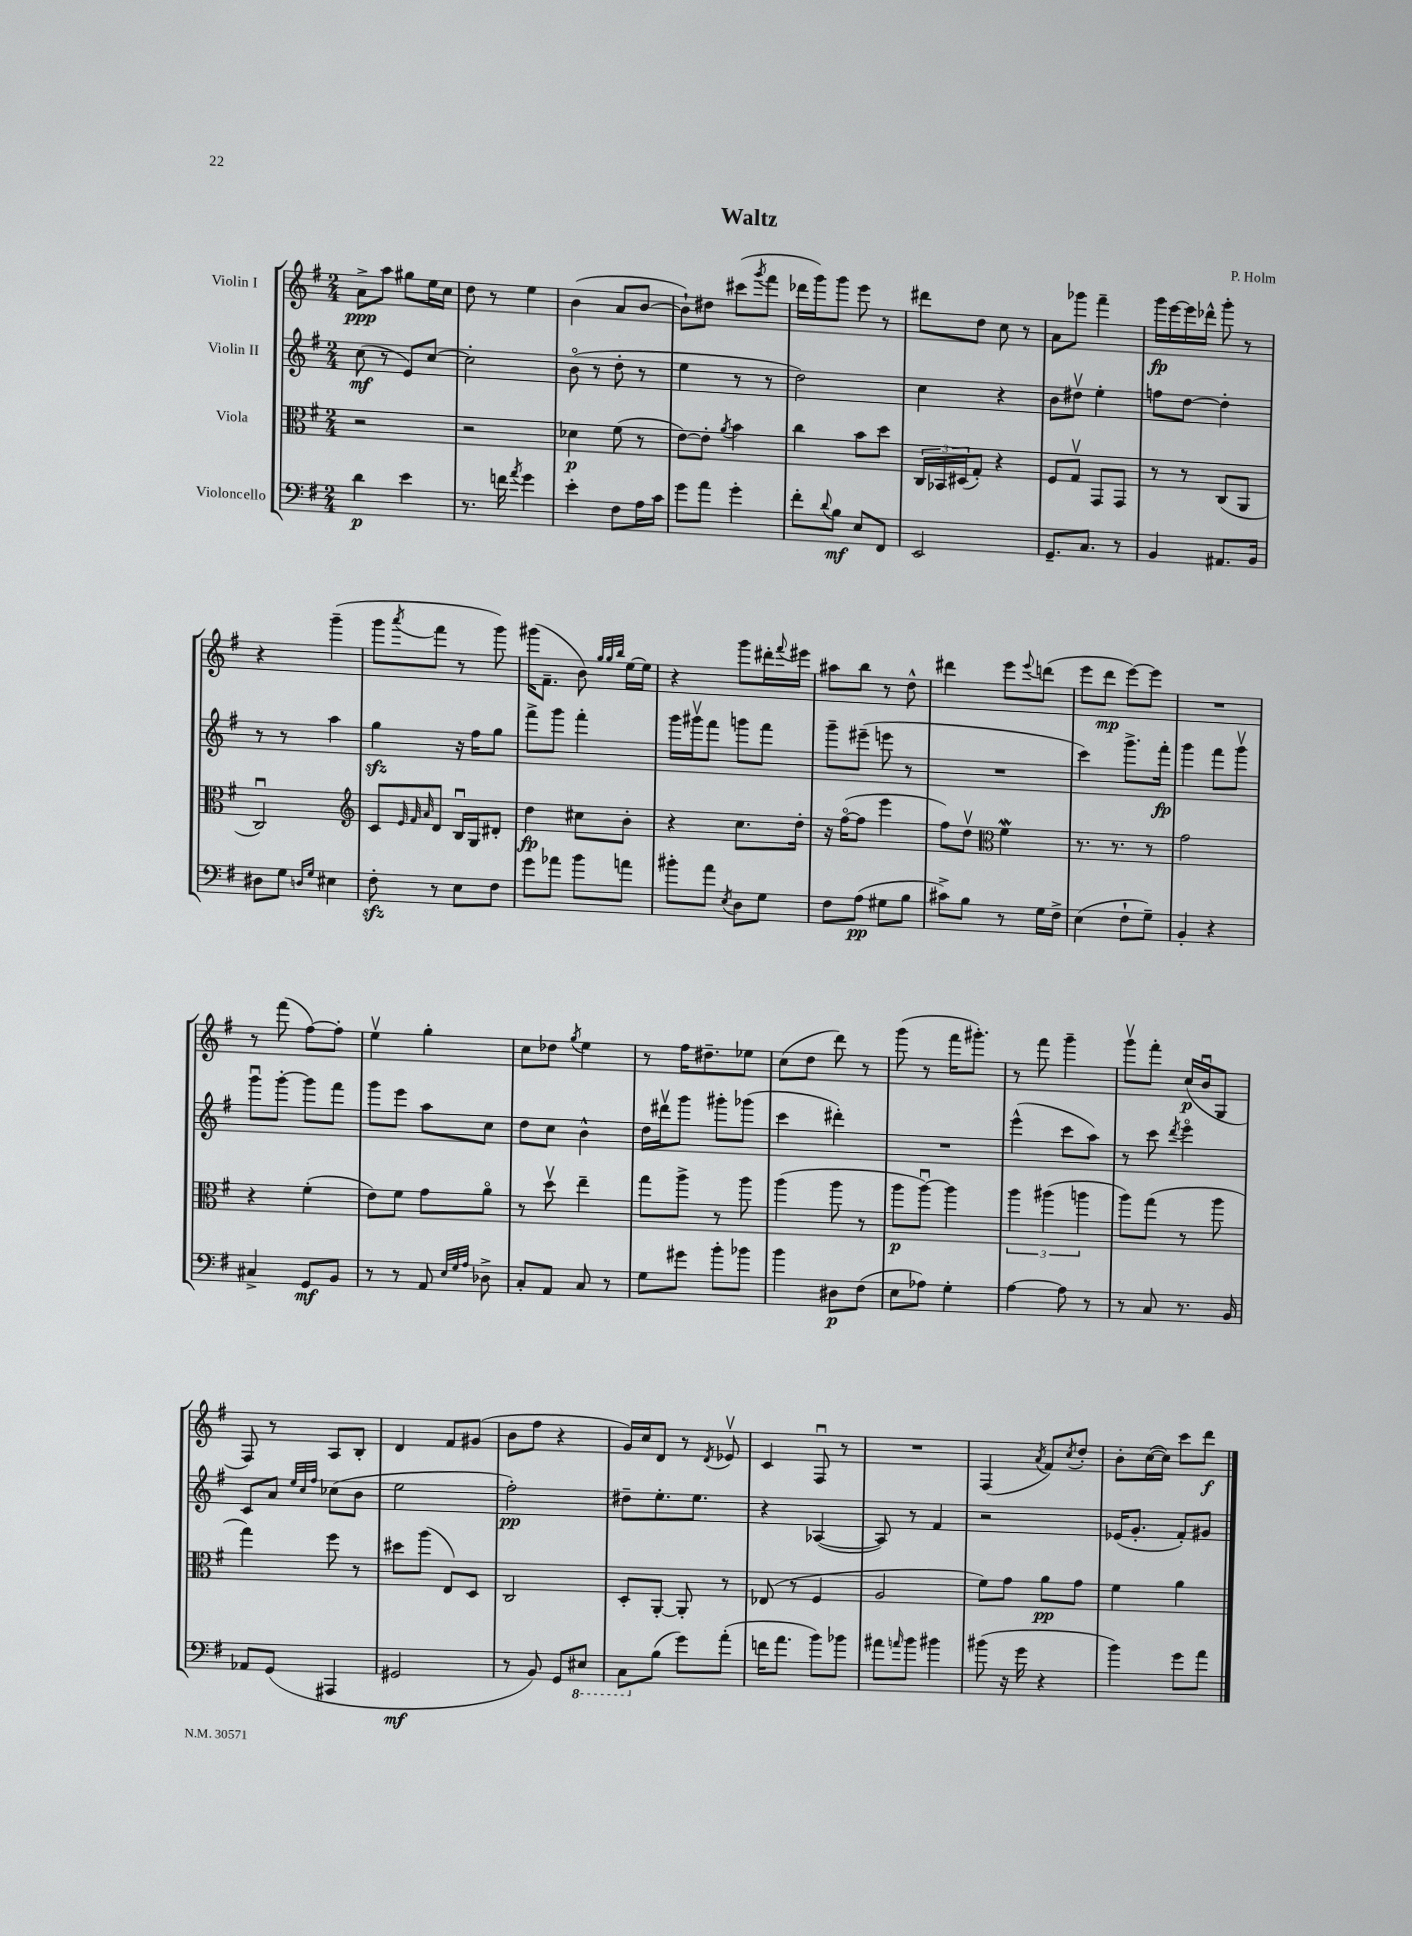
\header { title = "Waltz" composer = "P. Holm" }
<<
\new StaffGroup <<
\new Staff = "s0" \with { instrumentName = "Violin I" } {
    \clef treble \key g \major \numericTimeSignature \time 2/4
    a'8->\ppp a''8 gis''8 e''16 c''16 |
    d''8 r8 e''4 |
    b'4( a'8 b'8~ |
    b'8-!) dis''8 cis'''8( \acciaccatura { g'''8 } fis'''8 |
    des'''16 g'''16) g'''8 e'''8 r8 |
    dis'''8 d''8 c''8 r8 |
    a'8 ges'''8 fis'''4-- |
    g'''16\fp e'''16~ e'''16 des'''16-^ g'''8-. r8 |
    r4 g'''4--( |
    g'''8 \acciaccatura { a'''8 } fis'''8 r8 g'''8) |
    gis'''16( fis'8.-- b'8) \grace { g''32 g''32 b''32 } e''16~ e''16 |
    r4 g'''8 dis'''16-. \appoggiatura { fis'''8 } eis'''16 |
    ais''8 b''8 r8 d''8-^ |
    dis'''4 e'''8 \appoggiatura { e'''8 } d'''8( |
    e'''8 d'''8\mp e'''8~) e'''8 |
    R2 |
    r8 fis'''8( fis''8~) fis''8-. |
    e''4\upbow g''4-. |
    c''8 des''8 \acciaccatura { g''8 } e''4 |
    r8 fis''16 dis''8.-- ees''8 |
    c''8( d''8 d'''8) r8 |
    g'''8( r8 fis'''16 gis'''8.-.) |
    r8 fis'''8 g'''4-- |
    g'''8\upbow fis'''8-. c''16\p( b'16\downbow g8 |
    fis8) r8 a8 b8-. |
    d'4 fis'8 gis'8( |
    b'8 fis''8 r4 |
    g'16) c''16 d'8 r8 \acciaccatura { d'8 } ees'8\upbow |
    c'4 fis8\downbow r8 |
    R2 |
    fis4( \acciaccatura { a'8 } fis'8) \acciaccatura { c''8 } d''8-. |
    b'8-. c''16~( c''16) c'''8 d'''8\f \bar "|." |
}
\new Staff = "s1" \with { instrumentName = "Violin II" } {
    \clef treble \key g \major \numericTimeSignature \time 2/4
    c''8\mf( r8 e'8) c''8~ |
    c''2-. |
    b'8\flageolet( r8 d''8-. r8 |
    e''4 r8 r8 |
    d''2) |
    c''4 r4 |
    b'8 dis''8\upbow e''4-. |
    f''8 d''8~ d''4-. |
    r8 r8 a''4 |
    g''4\sfz r16 fis''16 g''8 |
    fis'''8-> g'''8 fis'''4-. |
    g'''16 gis'''16\upbow fis'''8 g'''8 fis'''8 |
    g'''8-- eis'''8--( e'''8 r8 |
    R2 |
    c'''4) g'''8.-> fis'''16-.\fp |
    g'''4 fis'''8 g'''8\upbow |
    g'''8\downbow g'''8~-. g'''8 fis'''8 |
    g'''8 e'''8 a''8 c''8 |
    d''8 c''8 b'4-^ |
    d''16 dis'''16\upbow g'''8 gis'''8-. ges'''8( |
    c'''4 dis'''4-.) |
    R2 |
    e'''4-^( c'''8 a''8) |
    r8 c'''8 \acciaccatura { d'''8 } e'''4\flageolet |
    c'8 a'8 \grace { e''32 c''32 fis''32 } ces''8( b'8 |
    e''2 |
    fis''2-.\pp) |
    dis''8-- e''8.-. e''8. |
    r4 aes4~( |
    aes8) r8 fis'4 |
    r2 |
    ees'16( g'8.-. fis'8-.) gis'8 \bar "|." |
}
\new Staff = "s2" \with { instrumentName = "Viola" } {
    \clef alto \key g \major \numericTimeSignature \time 2/4
    r2 |
    r2 |
    des'4\p fis'8( r8 |
    e'8~) e'8-. \acciaccatura { a'8 } b'4 |
    c''4 b'8 d''8 |
    \tuplet 3/2 { c16 bes,16 dis16( } g8-.) r4 |
    fis8 g8\upbow g,8 g,8 |
    r8 r8 c8( a,8 |
    c2\downbow) |
    \clef treble c'8 \grace { e'32 fis'32 a'32 } d'8 b16\downbow g16 dis'8-. |
    d''4\fp cis''8 b'8-. |
    r4 c''8. d''16-. |
    r16 fis''16~\flageolet( fis''8 e'''4 |
    fis''8) d''8\upbow \clef alto fis'4\mordent |
    r8. r8. r8 |
    g'2 |
    r4 fis'4-.( |
    e'8) fis'8 g'8 a'8\flageolet |
    r8 d''8\upbow e''4-- |
    g''8 a''8-> r8 a''8 |
    a''4( a''8 r8 |
    a''8\p a''8~\downbow) a''4 |
    \tuplet 3/2 { a''4 ais''4( a''4 } |
    a''8) g''8( r8 a''8 |
    g''4) fis''8 r8 |
    dis''8 a''8( e8) d8 |
    c2 |
    d8-. a,8~-. a,8-. r8 |
    ees8( r8 fis4 |
    a2 |
    fis'8) g'8 a'8\pp g'8 |
    fis'4 a'4 \bar "|." |
}
\new Staff = "s3" \with { instrumentName = "Violoncello" } {
    \clef bass \key g \major \numericTimeSignature \time 2/4
    d'4\p e'4 |
    r8. f'16 \acciaccatura { a'8 } g'4 |
    e'4-. fis8 a16 c'16 |
    g'8 a'8 g'4-. |
    fis'8-. \appoggiatura { d'8 } b8\mf e8 fis,8 |
    e,2 |
    g,8.-- c8. r8 |
    b,4 ais,8. b,16 |
    dis8 g8 \grace { d16 g16 } eis4 |
    fis8-.\sfz r8 e8 fis8 |
    g'8 aes'8 b'8 a'8 |
    bis'8-. a'8 \acciaccatura { e8 } d8 g8 |
    fis8 a8\pp( gis8 b8 |
    cis'8->) b8 r8 g16 fis16-> |
    e4( fis8-! g8--) |
    b,4-. r4 |
    cis4-> g,8\mf b,8 |
    r8 r8 a,8 \grace { e32 g32 a32 } des8-> |
    c8-. a,8 c8 r8 |
    g8 gis'8 b'8-. bes'8 |
    b'4 dis8\p fis8( |
    e8 aes8) g4-. |
    a4~ a8 r8 |
    r8 c8 r8. b,16 |
    aes,8 g,8( ais,,4 |
    gis,2\mf |
    r8 b,8) g,8 \ottava #-1 eis,8 |
    c,8 \ottava #0 b8( g'8) a'8-.( |
    f'16 a'8. b'8) bes'8 |
    ais'8 \grace { a'16 } b'8 bis'4 |
    bis'8( r16 g'16 r4 |
    b'4) g'8 a'8 \bar "|." |
}
>>
>>
\layout { \context { \Score \remove "Bar_number_engraver" } }
